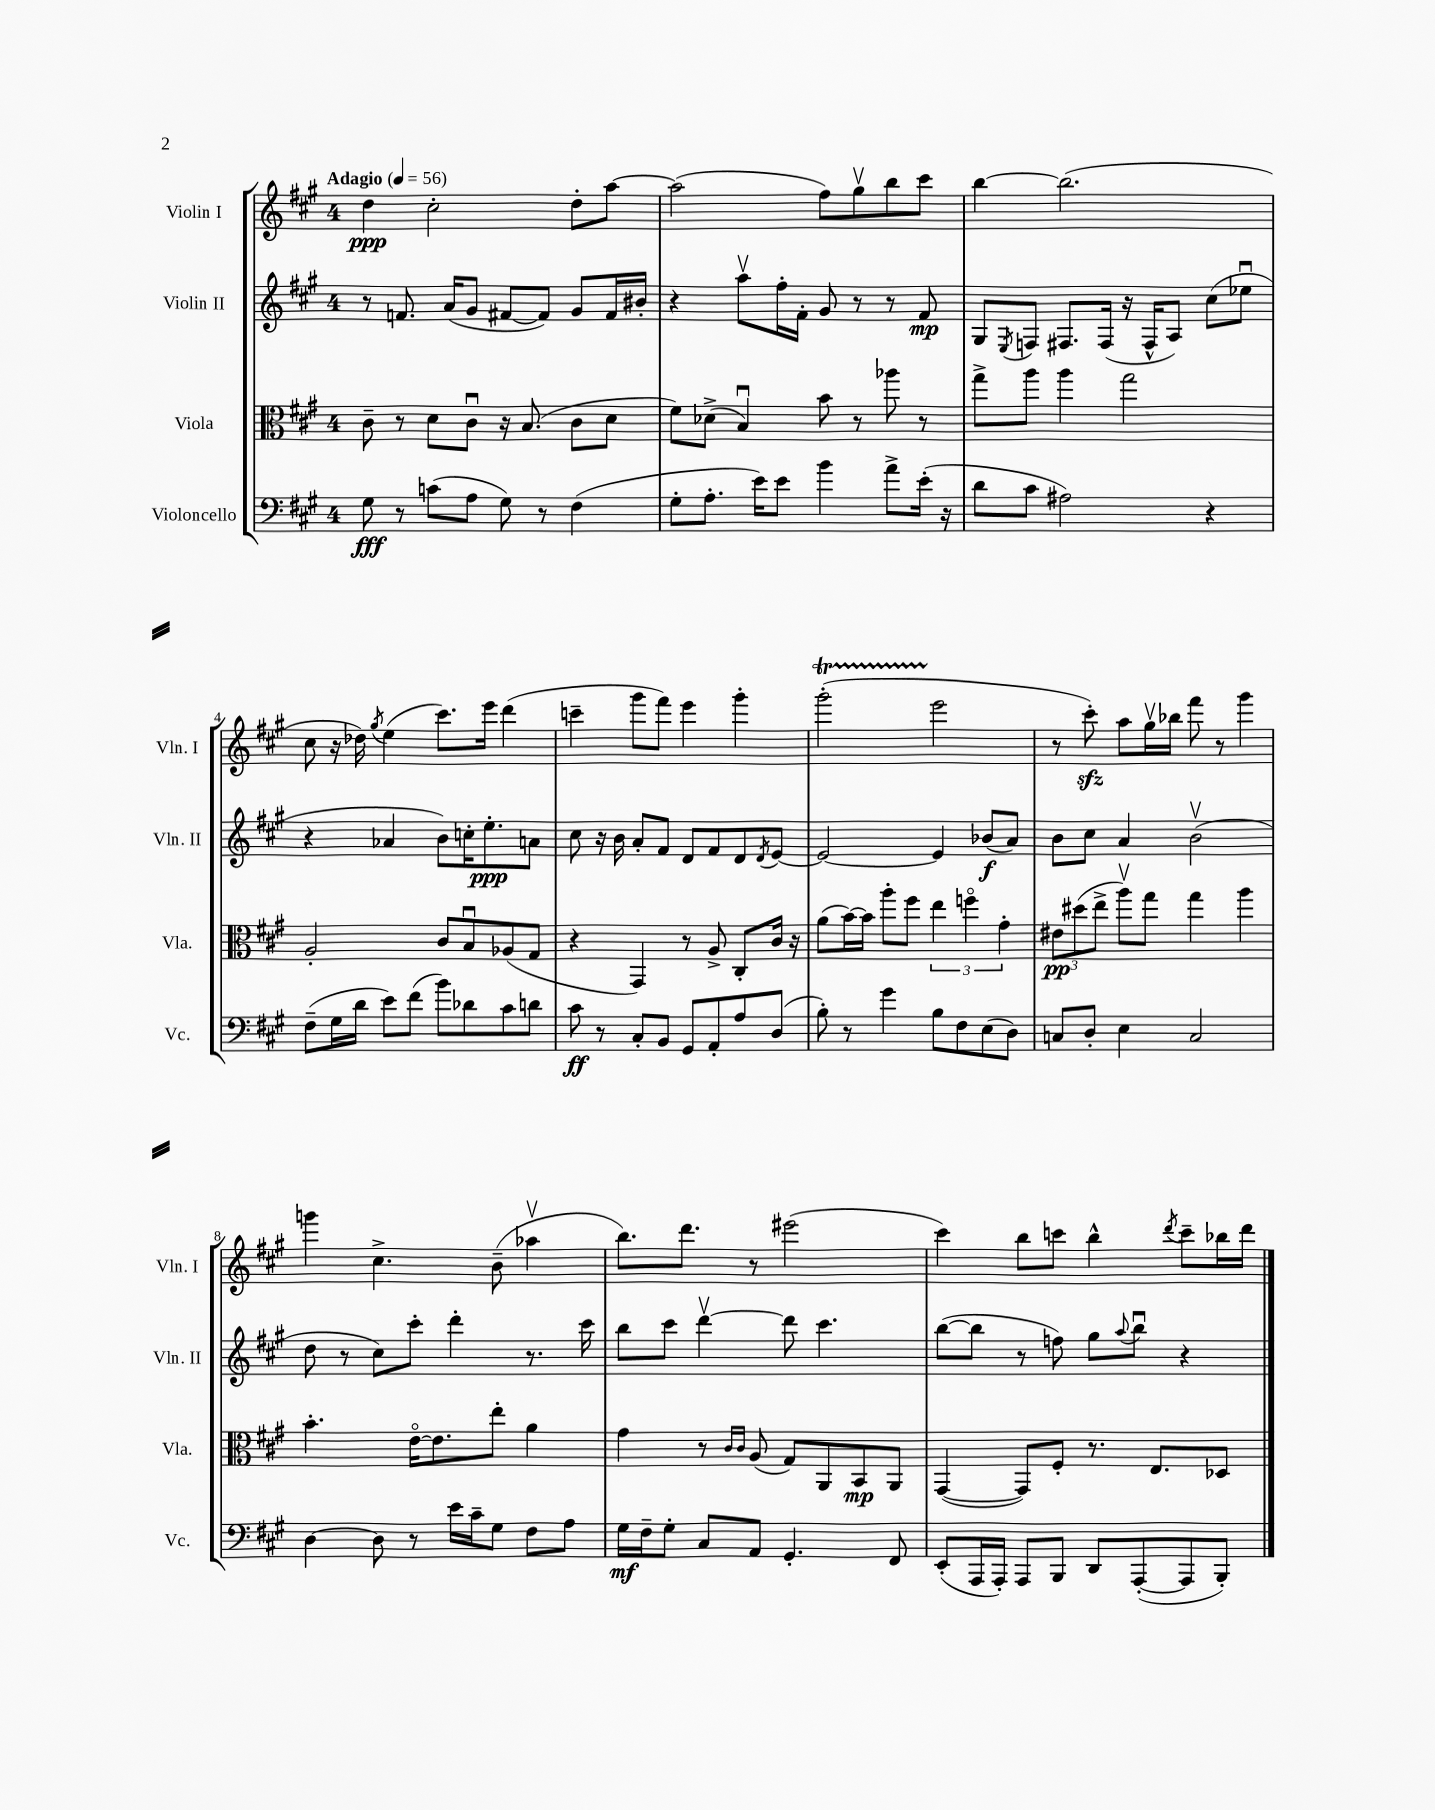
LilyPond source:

<<
\new StaffGroup <<
\new Staff = "s0" \with { instrumentName = "Violin I" shortInstrumentName = "Vln. I" } {
    \clef treble \key a \major \once \override Staff.TimeSignature.style = #'single-digit \time 4/4 \tempo "Adagio" 4 = 56
    d''4\ppp cis''2-. d''8-. a''8~ |
    a''2( fis''8) gis''8\upbow b''8 cis'''8 |
    b''4~ b''2.( |
    cis''8 r16 des''16) \acciaccatura { gis''8 } e''4( cis'''8.) e'''16 d'''4( |
    c'''4-- gis'''8 fis'''8) e'''4 gis'''4-. |
    gis'''2-.\startTrillSpan( e'''2\stopTrillSpan |
    r8 cis'''8-.\sfz) a''8 gis''16\upbow bes''16 fis'''8 r8 gis'''4 |
    g'''4 cis''4.-> b'8--( aes''4\upbow |
    b''8.) d'''8. r8 eis'''2( |
    cis'''4) b''8 c'''8 b''4-^ \acciaccatura { d'''8 } c'''8-- bes''16 d'''16 \bar "|." |
}
\new Staff = "s1" \with { instrumentName = "Violin II" shortInstrumentName = "Vln. II" } {
    \clef treble \key a \major \once \override Staff.TimeSignature.style = #'single-digit \time 4/4
    r8 f'8. a'16( gis'8 fis'8~ fis'8) gis'8 fis'16 bis'16-. |
    r4 a''8\upbow fis''16-. fis'16-. gis'8 r8 r8 fis'8\mp |
    gis8 \acciaccatura { e8 } f8 fis8. fis16( r16 fis16-^ a8) cis''8( ees''8\downbow |
    r4 aes'4 b'8) c''16-. e''8.-.\ppp a'8 |
    cis''8 r16 b'16 a'8-. fis'8 d'8 fis'8 d'8 \acciaccatura { d'8 } e'8~ |
    e'2~ e'4 bes'8\f( a'8) |
    b'8 cis''8 a'4 b'2\upbow( |
    d''8 r8 cis''8) cis'''8-. d'''4-. r8. cis'''16 |
    b''8 cis'''8 d'''4~\upbow d'''8 cis'''4. |
    b''8~( b''8 r8 f''8) gis''8 \appoggiatura { a''8 } b''8\downbow r4 \bar "|." |
}
\new Staff = "s2" \with { instrumentName = "Viola" shortInstrumentName = "Vla." } {
    \clef alto \key a \major \once \override Staff.TimeSignature.style = #'single-digit \time 4/4
    cis'8-- r8 d'8 cis'8\downbow r16 b8.( cis'8 d'8 |
    fis'8) des'8->( b4\downbow) b'8 r8 aes''8 r8 |
    gis''8-> a''8 a''4 gis''2 |
    a2-. cis'8 b8\downbow aes8( gis8 |
    r4 gis,4) r8 a8-> cis8-. cis'16 r16 |
    a'8( b'16~) b'16 a''8-. fis''8 \tuplet 3/2 { e''4 f''4\flageolet gis'4-. } |
    \tuplet 3/2 { eis'8\pp dis''8( e''8-> } a''8\upbow) gis''8 gis''4 a''4 |
    b'4.-. e'16~\flageolet e'8. e''8-. a'4 |
    gis'4 r8 \grace { cis'16 cis'16 } a8( gis8) a,8 b,8\mp a,8 |
    gis,4~( gis,8) fis8-. r8. e8. des8 \bar "|." |
}
\new Staff = "s3" \with { instrumentName = "Violoncello" shortInstrumentName = "Vc." } {
    \clef bass \key a \major \once \override Staff.TimeSignature.style = #'single-digit \time 4/4
    gis8\fff r8 c'8( a8 gis8) r8 fis4( |
    gis8-. a8.-. e'16) e'8 b'4 a'8-> e'16-.( r16 |
    d'8 cis'8 ais2) r4 |
    fis8--( gis16 d'16 e'8) fis'8( b'8) des'8 cis'8 d'8 |
    cis'8\ff r8 cis8-. b,8 gis,8 a,8-. a8 d8( |
    b8-.) r8 gis'4 b8 fis8 e8( d8) |
    c8 d8-. e4 c2 |
    d4~ d8 r8 e'16 cis'16-- gis8 fis8 a8 |
    gis16\mf fis16-- gis8-. cis8 a,8 gis,4.-. fis,8 |
    e,8-.( a,,16 a,,16-.) a,,8 b,,8 d,8 a,,8~-.( a,,8 b,,8-.) \bar "|." |
}
>>
>>
